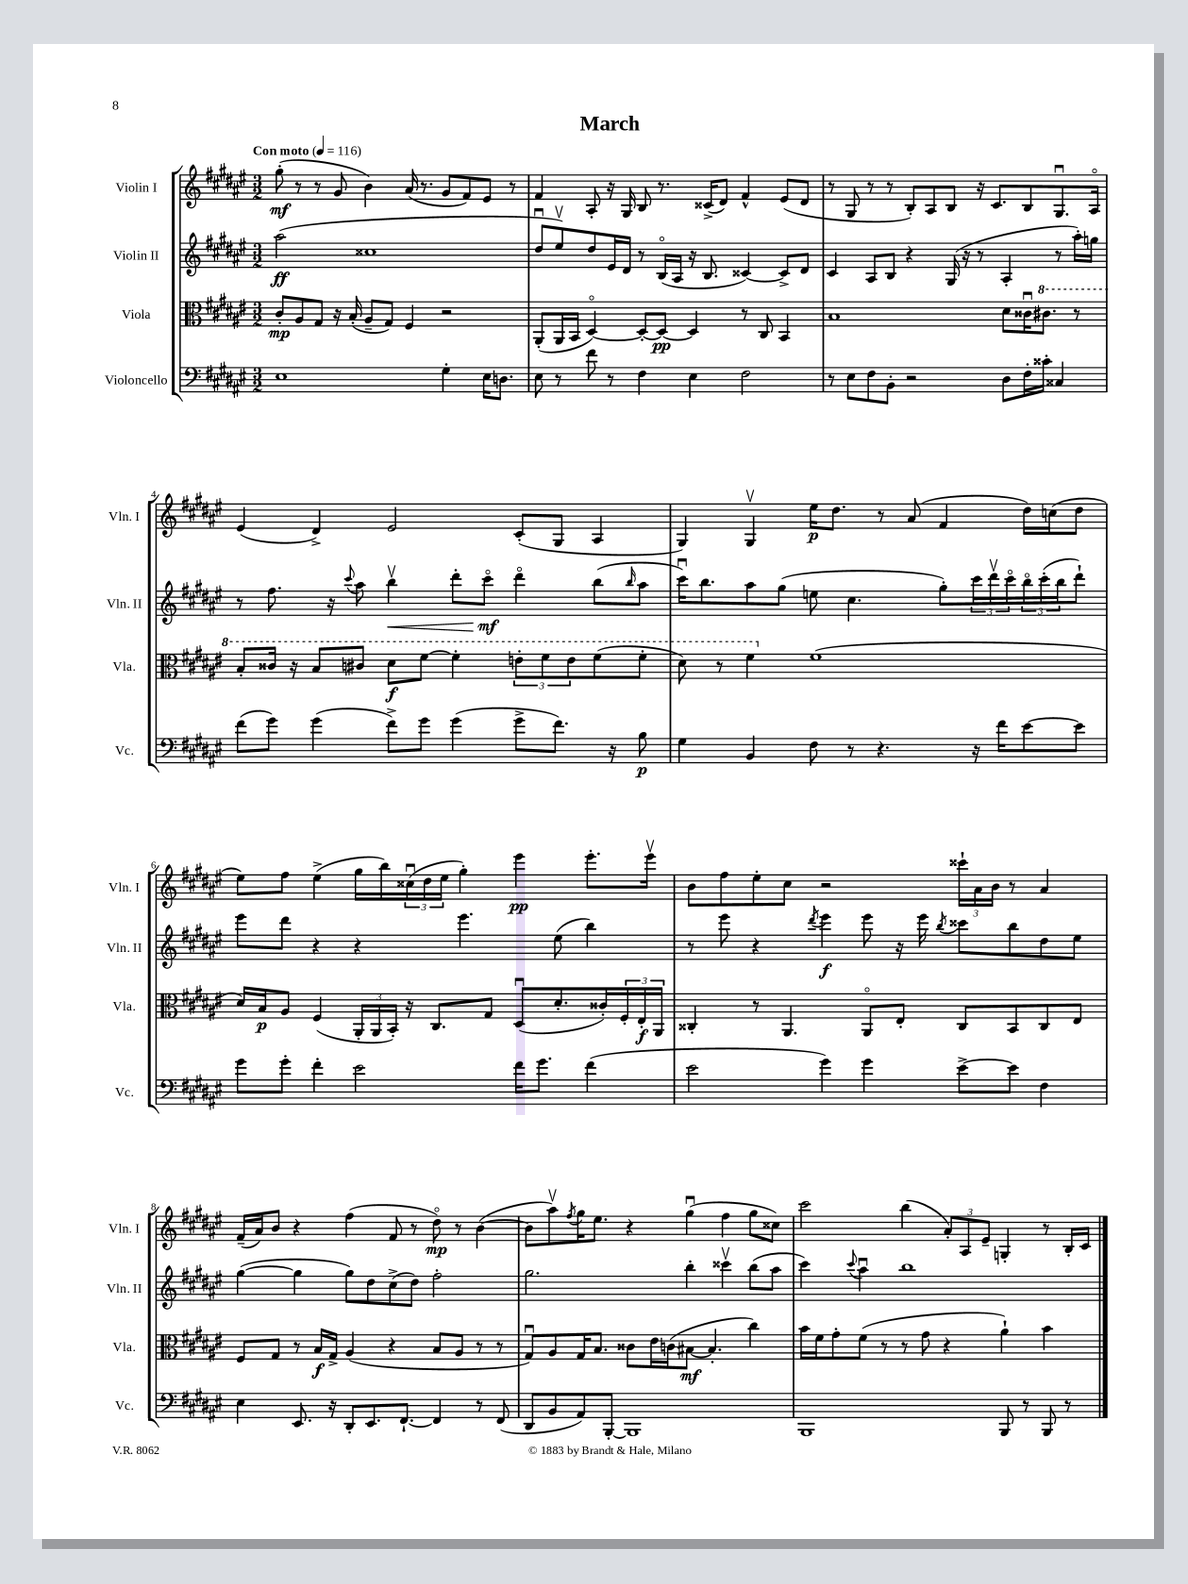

**kern	**kern	**kern	**kern
*staff4	*staff3	*staff2	*staff1
*clefF4	*clefC3	*clefG2	*clefG2
*k[f#c#g#d#a#e#]	*k[f#c#g#d#a#e#]	*k[f#c#g#d#a#e#]	*k[f#c#g#d#a#e#]
*M3/2	*M3/2	*M3/2	*M3/2
*MM116	*MM116	*MM116	*MM116
1E#	8c#'	(2aa#	(8gg#'
.	8A#	.	8r
.	8G#	.	8r
.	16r	.	8g#
.	(16B'	.	.
.	8A#~	1cc##	4b)
.	8G#)	.	.
.	4F#	.	(16a#
.	.	.	8.r
4G#'	2r	.	8g#
.	.	.	8f#)
16E#	.	.	8e#
8.D	.	.	.
.	.	.	8r
=	=	=	=
8E#	(8AA#'	8dd#u	4f#
8r	16AA#	8ee#v)	.
.	16BB	.	.
8f#	[4D#o)	8dd#	8A#'
8r	.	16e#	16r
.	.	16d#	16G#
4F#	8D#'_	8r	8B
.	8D#_	(16Bo	8.r
.	.	16A#	.
4E#	4D#]	16r	.
.	.	8.B	(16c##^
.	.	.	8d#)
2F#	8r	[4c##)	4f#^^
.	8C#	.	.
.	4BB	8c##^]	(8e#
.	.	8d#	8d#
=	=	=	=
8r	1B	4c#	8r
8E#	.	.	8G#
8F#	.	8A#	8r
8BB'	.	8B	8r
2r	.	4r	8B')
.	.	.	8A#
.	.	(16G#	8B
.	.	16r	.
.	.	8r	16r
.	.	.	8.c#
8D#	8d#	4A#'	.
16F#'	16c##u	.	8B
16c##'	8.cc#	.	.
4C##	.	8r	8.G#u
.	8r	16aa#')	.
.	.	16gg	16A#o
=	=	=	=
(8f#	8b'	8r	(4e#
8g#)	16cc##	8.ff#	.
.	16r	.	.
(4g#	8b	.	4d#^)
.	.	16r	.
.	.	8qqccc#	.
.	8cc#	8aa#	.
8f#^)	8dd#	4bbv	2e#
8g#	[8ff#	.	.
(4g#	4ff#']	8ddd#'	.
.	.	8ccc#o	.
8g#^	12ee'	4ddd#o	(8c#'
.	12ff#	.	.
8.f#)	.	.	8G#
.	12ee	.	.
.	(8ff#	(8bb	4A#
16r	.	.	.
.	.	16qqbb	.
8B	8ff#'	8aa#	.
=	=	=	=
4G#	8dd#)	16ccc#u)	4G#)
.	.	8.bb	.
.	8r	.	.
4BB	4ff#	8aa#	4G#v
.	.	(8gg#	.
8F#	(1f#	8ee	16ee#
.	.	.	8.dd#
8r	.	4.cc#	.
4.r	.	.	8r
.	.	.	(8a#
.	.	8gg#')	4f#
16r	.	24ccc#	.
.	.	24ddd#v	.
16f#	.	.	.
.	.	24ccc#o	.
[8e#	.	24bbo	16dd#)
.	.	(24ccc#'	.
.	.	.	(16cc
.	.	24bb	.
8e#]	.	8ddd#`)	8dd#
=	=	=	=
8g#	16d#)	8eee#	8ee#)
.	16B	.	.
8g#'	8A#	8ddd#	8ff#
4f#'	(4F#	4r	(4ee#^
2e#	24AA#'	4r	16gg#
.	24AA#	.	.
.	.	.	16bb)
.	24BB')	.	.
.	16r	.	(24cc##u
.	.	.	24dd#
.	8.C#	.	.
.	.	.	24ee#
.	.	4.eee#	4gg#')
.	8G#	.	.
16f#	(8D#u	.	4eee#
8.g#	.	.	.
.	8.d#'	(8ee#	.
(4f#	.	4bb)	8.eee#'
.	16c##')	.	.
.	24F#'	.	.
.	24E#'	.	.
.	.	.	16eee#v
.	24AA#	.	.
=	=	=	=
2e#	4C##'	8r	8b
.	.	8eee#	8ff#
.	8r	4r	8ee#'
.	4.AA#	.	8cc#
.	.	8qddd#	.
4g#)	.	4eee#	2r
4g#	8AA#o	8eee#	.
.	8E#'	16r	.
.	.	16eee#	.
.	.	8qbb	.
[8e#^	8C##	8ccc##	24ccc##`
.	.	.	24a#
.	.	.	24b
8e#]	8BB	8bb	8r
4F#	8C##	8dd#	4a#
.	8E#	8ee#	.
=	=	=	=
4E#	8F#	([4gg#	(16f#~
.	.	.	16a#)
.	8G#	.	8b
8.EE#	8r	4gg#]	4r
.	16B	.	.
16r	16G#^	.	.
8DD#'	(4A#	8gg#)	(4ff#
8.EE#	.	8dd#	.
.	4r	(8cc#^	8f#
[8.FF#`	.	.	.
.	.	8dd#)	8r
4FF#]	8B	2ff#'	8dd#o)
.	8A#	.	8r
8r	8r	.	([4b
(8FF#	8r	.	.
=	=	=	=
8DD#	8G#u)	2.gg#	8b]
8BB	8A#	.	8aa#v)
.	.	.	8qff#
8AA#)	16G#	.	16gg#
.	8.B	.	8.ee#
[8BBB'	.	.	.
1BBB]	8c##	.	4r
.	16e#	.	.
.	(16c	.	.
.	[8B#	4bb'	(4gg#u
.	4.B#']	.	.
.	.	4ccc##v	4ff#
.	4cc#)	(8bb	8gg#
.	.	8aa#	8cc##)
=	=	=	=
1BBB	16b	4ccc#)	2ccc#
.	16f#	.	.
.	8g#'	.	.
.	.	8qqccc#	.
.	(8f#	4aa#u	.
.	8r	.	.
.	8r	1bb	(4bb
.	8g#	.	.
.	4r	.	12a#')
.	.	.	12A#
.	.	.	12e#~
8BBB	4a#`)	.	4G'
8r	.	.	.
8BBB	4b	.	8r
8r	.	.	16B'
.	.	.	16c#
==	==	==	==
*-	*-	*-	*-
